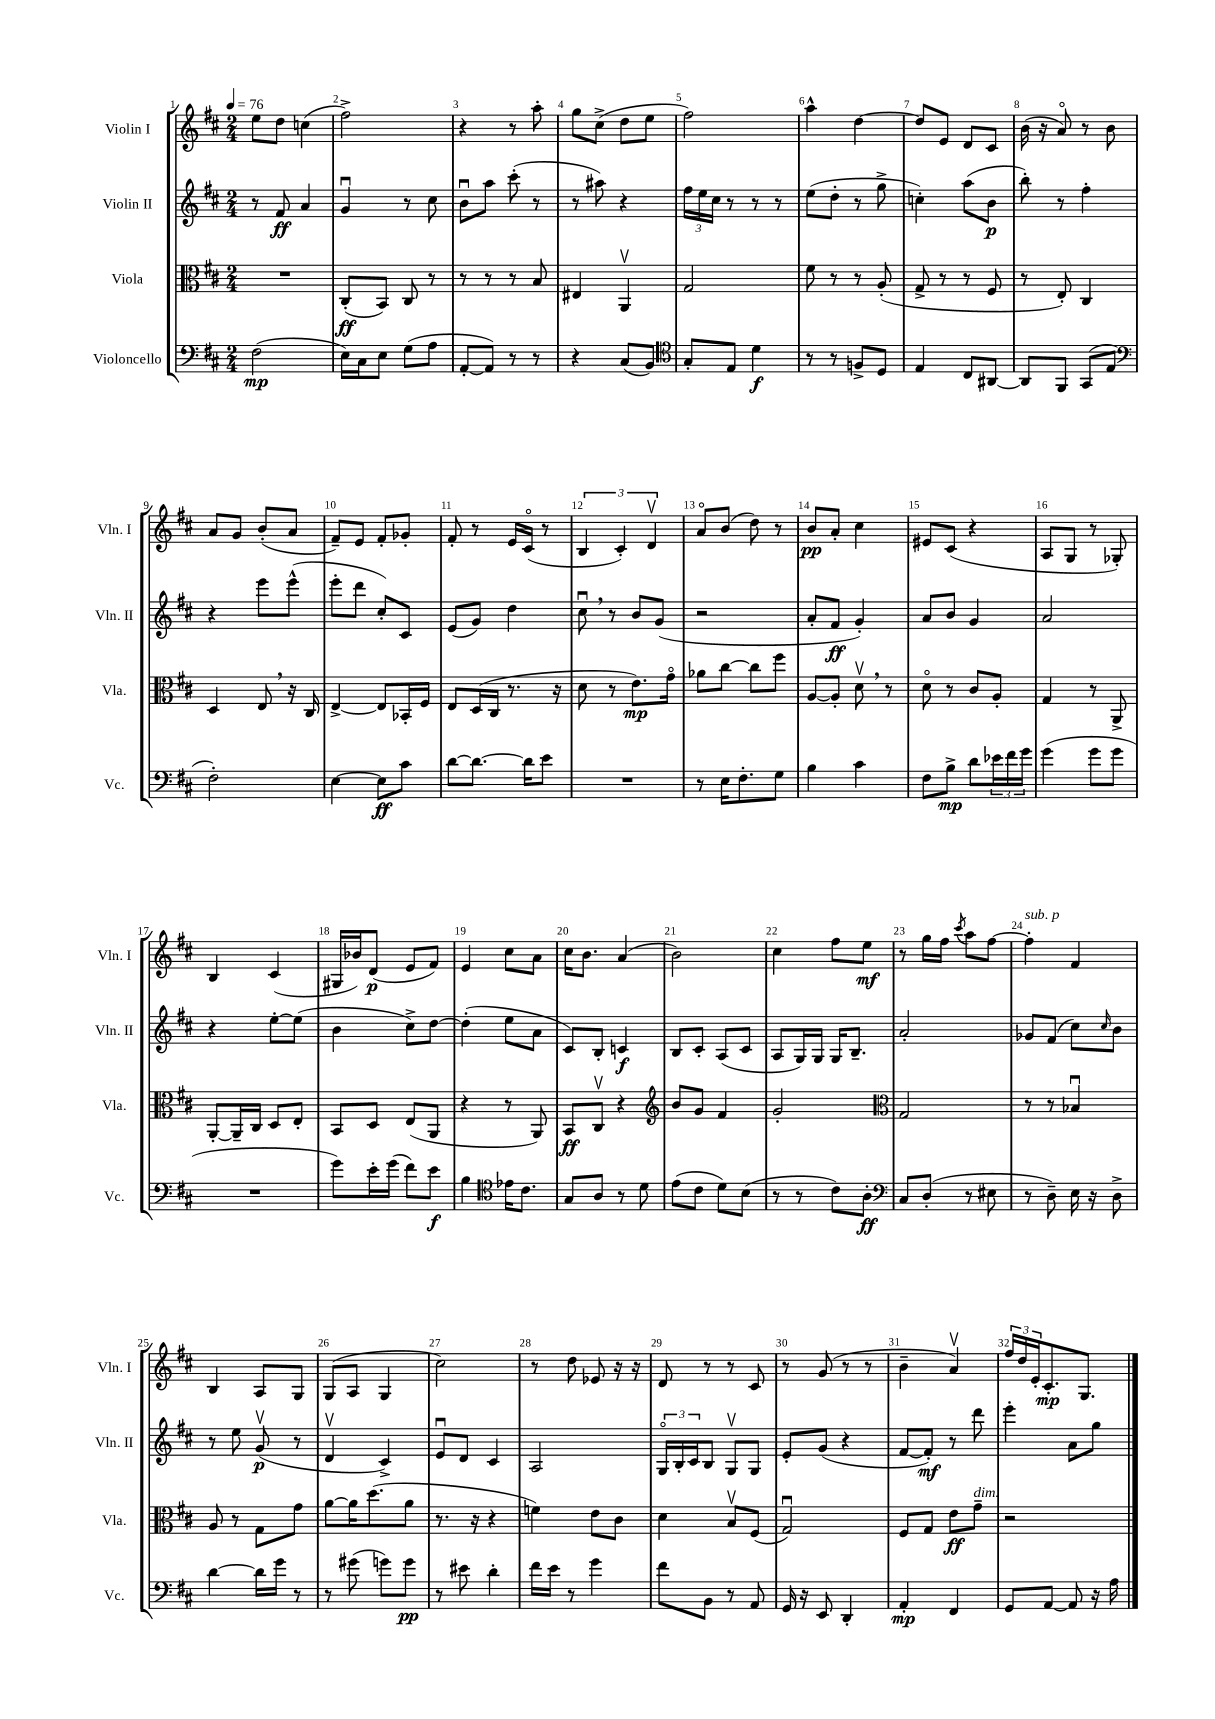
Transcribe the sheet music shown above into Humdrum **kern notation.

**kern	**dynam	**kern	**dynam	**kern	**dynam	**kern	**dynam
*part4	*part4	*part3	*part3	*part2	*part2	*part1	*part1
*staff4	*staff4	*staff3	*staff3	*staff2	*staff2	*staff1	*staff1
*I"Violoncello	*	*I"Viola	*	*I"Violin II	*	*I"Violin I	*
*I'Vc.	*	*I'Vla.	*	*I'Vln. II	*	*I'Vln. I	*
*clefF4	*	*clefC3	*	*clefG2	*	*clefG2	*
*k[f#c#]	*	*k[f#c#]	*	*k[f#c#]	*	*k[f#c#]	*
*M2/4	*	*M2/4	*	*M2/4	*	*M2/4	*
*MM76	*	*MM76	*	*MM76	*	*MM76	*
=1	=1	=1	=1	=1	=1	=1	=1
(2F#\	mp	2r	.	8r	.	8ee\L	.
.	.	.	.	8f#/	ff	8dd\J	.
.	.	.	.	4a/	.	(4ccn\	.
=2	=2	=2	=2	=2	=2	=2	=2
16E\LL)	.	(8C#'/L	ff	4gu/	.	2ff#^\)	.
16C#\J	.	.	.	.	.	.	.
8E\J	.	8BB/J)	.	.	.	.	.
(8G\L	.	8C#/	.	8r	.	.	.
8A\J	.	8r	.	8cc#\	.	.	.
=3	=3	=3	=3	=3	=3	=3	=3
[8AA'/L	.	8r	.	8bu\L	.	4r	.
8AA/J])	.	8r	.	8aa\J	.	.	.
8r	.	8r	.	(8ccc#'\	.	8r	.
8r	.	8B/	.	8r	.	8aa'\	.
=4	=4	=4	=4	=4	=4	=4	=4
4r	.	4E#X/	.	8r	.	8gg\L	.
.	.	.	.	8aa#X\)	.	(8cc#^\J	.
(8C#/L	.	4AAv/	.	4r	.	8dd\L	.
8BB/J)	.	.	.	.	.	8ee\J	.
=5	=5	=5	=5	=5	=5	=5	=5
*clefC4	*	*	*	*	*	*	*
8G'/L	.	2G/	.	24ff#\LL	.	2ff#\)	.
.	.	.	.	24ee\	.	.	.
.	.	.	.	24cc#\JJ	.	.	.
8E/J	.	.	.	8r	.	.	.
4d\	f	.	.	8r	.	.	.
.	.	.	.	8r	.	.	.
=6	=6	=6	=6	=6	=6	=6	=6
8r	.	8f#\	.	(8ee\L	.	4aa^^\	.
8r	.	8r	.	8dd'\J	.	.	.
8Fn^/L	.	8r	.	8r	.	[4dd\	.
8D/J	.	(8A'/	.	8gg^\	.	.	.
=7	=7	=7	=7	=7	=7	=7	=7
4E/	.	8G^/	.	4ccn'\)	.	8dd/L]	.
.	.	8r	.	.	.	8e/J	.
8C#/L	.	8r	.	(8aa\L	.	8d/L	.
[8AA#X/J	.	8F#/	.	8b\J	p	8c#/J	.
=8	=8	=8	=8	=8	=8	=8	=8
8AA#/L]	.	8r	.	8bb'\)	.	(16b\	.
.	.	.	.	.	.	16r	.
8FF#/J	.	8E'/)	.	8r	.	8a/)	.
(8GG/L	.	4C#/	.	4ff#'\	.	8r	.
8E/J	.	.	.	.	.	8b\	.
!!LO:LB:g=z
=9	=9	=9	=9	=9	=9	=9	=9
*clefF4	*	*	*	*	*	*	*
2F#'\)	.	4D/	.	4r	.	8a/L	.
.	.	.	.	.	.	8g/J	.
.	.	8E,/	.	8eee\L	.	(8b'/L	.
.	.	16r	.	(8eee^^\J	.	8a/J	.
.	.	16C#/	.	.	.	.	.
=10	=10	=10	=10	=10	=10	=10	=10
[4E\	.	[4E^/	.	8eee'\L	.	8f#~/L)	.
.	.	.	.	8ddd\J	.	8e/J	.
8E\L]	ff	8E/L]	.	8cc#'/L)	.	8f#'/L	.
8c#\J	.	16BB-X'/L	.	8c#/J	.	8g-X'/J	.
.	.	16F#/JJ	.	.	.	.	.
=11	=11	=11	=11	=11	=11	=11	=11
[8d\L	.	8E/L	.	(8e/L	.	8f#'/	.
8.d\J_	.	(16D/L	.	8g/J)	.	8r	.
.	.	16C#/JJ	.	.	.	.	.
.	.	8.r	.	4dd\	.	16e/LL	.
16d\KL]	.	.	.	.	.	(16c#/JJ	.
8e\J	.	.	.	.	.	8r	.
.	.	16r	.	.	.	.	.
=12	=12	=12	=12	=12	=12	=12	=12
2r	.	8d\	.	8cc#u,\	.	6B/	.
.	.	8r	.	8r	.	.	.
.	.	.	.	.	.	6c#'/)	.
.	.	8.e\L)	mp	8b/L	.	.	.
.	.	.	.	.	.	6dv/	.
.	.	.	.	(8g/J	.	.	.
.	.	16g\Jk	.	.	.	.	.
=13	=13	=13	=13	=13	=13	=13	=13
8r	.	8a-X\L	.	2r	.	8a/L	.
16E\KL	.	[8cc#\J	.	.	.	(8b/J	.
8.F#'\	.	.	.	.	.	.	.
.	.	8cc#\L]	.	.	.	8dd\)	.
8G\J	.	8ff#\J	.	.	.	8r	.
=14	=14	=14	=14	=14	=14	=14	=14
4B\	.	[8A/L	.	8a'/L	.	8b/L	pp
.	.	8A'/J]	.	8f#/J	ff	8a'/J	.
4c#\	.	8dv,\	.	4g'/)	.	4cc#\	.
.	.	8r	.	.	.	.	.
=15	=15	=15	=15	=15	=15	=15	=15
8F#\L	.	8d\	.	8a/L	.	8e#X/L	.
8B^\J	mp	8r	.	8b/J	.	(8c#/J	.
8d\L	.	8c#/L	.	4g/	.	4r	.
24e-X\L	.	8A'/J	.	.	.	.	.
24f#\	.	.	.	.	.	.	.
24g\JJ	.	.	.	.	.	.	.
=16	=16	=16	=16	=16	=16	=16	=16
(4g\	.	4G/	.	2a/	.	8A/L	.
.	.	.	.	.	.	8G/J	.
8g\L	.	8r	.	.	.	8r	.
8g\J	.	8AA^/	.	.	.	8G-X'/)	.
!!LO:LB:g=z
=17	=17	=17	=17	=17	=17	=17	=17
2r	.	[8AA'/L	.	4r	.	4B/	.
.	.	16AA~/L]	.	.	.	.	.
.	.	16C#/JJ	.	.	.	.	.
.	.	8D/L	.	[8ee'\L	.	(4c#/	.
.	.	8E'/J	.	(8ee\J]	.	.	.
=18	=18	=18	=18	=18	=18	=18	=18
8g\L)	.	8BB/L	.	4b\	.	16G#X/LL	.
.	.	.	.	.	.	16b-X/J)	.
16e'\L	.	8D/J	.	.	.	(8d/J	p
(16g\JJ	.	.	.	.	.	.	.
8f#\L)	.	(8E/L	.	8cc#^\L)	.	8e/L	.
8e\J	f	8AA/J	.	[8dd\J	.	8f#/J)	.
=19	=19	=19	=19	=19	=19	=19	=19
4B\	.	4r	.	(4dd'\]	.	4e/	.
*clefC4	*	*	*	*	*	*	*
16e-X\KL	.	8r	.	8ee\L	.	8cc#\L	.
8.c#\J	.	.	.	.	.	.	.
.	.	8AA/)	.	8a\J	.	8a\J	.
=20	=20	=20	=20	=20	=20	=20	=20
8G/L	.	8BB/L	ff	8c#/L)	.	16cc#\KL	.
.	.	.	.	.	.	8.b\J	.
8A/J	.	8C#v/J	.	8B'/J	.	.	.
8r	.	4r	.	4cn/	f	(4a/	.
8d\	.	.	.	.	.	.	.
=21	=21	=21	=21	=21	=21	=21	=21
*	*	*clefG2	*	*	*	*	*
(8e\L	.	8b/L	.	8B/L	.	2b\)	.
8c#\J	.	8g/J	.	8c#'/J	.	.	.
8d\L)	.	4f#/	.	(8A/L	.	.	.
(8B\J	.	.	.	8c#/J	.	.	.
=22	=22	=22	=22	=22	=22	=22	=22
8r	.	2g'/	.	8A/L	.	4cc#\	.
8r	.	.	.	16G/L)	.	.	.
.	.	.	.	16G/JJ	.	.	.
8c#\L)	.	.	.	16G/KL	.	8ff#\L	.
.	.	.	.	8.B~/J	.	.	.
8A'\J	ff	.	.	.	.	8ee\J	mf
=23	=23	=23	=23	=23	=23	=23	=23
*clefF4	*	*clefC3	*	*	*	*	*
8C#/L	.	2G/	.	2a'/	.	8r	.
(8D'/J	.	.	.	.	.	16gg\LL	.
.	.	.	.	.	.	16ff#\JJ	.
.	.	.	.	.	.	8qccc#/	.
8r	.	.	.	.	.	8aa\L	.
8E#X\	.	.	.	.	.	[8ff#\J	.
=24	=24	=24	=24	=24	=24	=24	=24
!	!	!	!	!	!	!LO:TX:a:i:t=sub. p	!
8r	.	8r	.	8g-X/L	.	4ff#'\]	.
8D~\)	.	8r	.	(8f#/J	.	.	.
16E\	.	4B-Xu/	.	8cc#\L)	.	4f#/	.
16r	.	.	.	.	.	.	.
.	.	.	.	16qqcc#/	.	.	.
8D^\	.	.	.	8b\J	.	.	.
!!LO:LB:g=z
=25	=25	=25	=25	=25	=25	=25	=25
[4d\	.	8A/	.	8r	.	4B/	.
.	.	8r	.	8ee\	.	.	.
16d\LL]	.	8G\L	.	(8gv/	p	8A/L	.
16g\JJ	.	.	.	.	.	.	.
8r	.	8g\J	.	8r	.	8G/J	.
=26	=26	=26	=26	=26	=26	=26	=26
8r	.	[8a\L	.	4dv/	.	(8G/L	.
(8g#X\	.	16a\K]	.	.	.	8A/J	.
.	.	(8.dd\	.	.	.	.	.
8gn\L)	.	.	.	4c#^/)	.	4G/	.
8g\J	pp	8a\J	.	.	.	.	.
=27	=27	=27	=27	=27	=27	=27	=27
8r	.	8.r	.	8eu/L	.	2cc#\)	.
8e#X\	.	.	.	8d/J	.	.	.
.	.	16r	.	.	.	.	.
4d'\	.	4r	.	4c#/	.	.	.
=28	=28	=28	=28	=28	=28	=28	=28
16f#\LL	.	4fn\)	.	2A/	.	8r	.
16e\JJ	.	.	.	.	.	.	.
8r	.	.	.	.	.	8dd\	.
4g\	.	8e\L	.	.	.	8e-X/	.
.	.	8c#\J	.	.	.	16r	.
.	.	.	.	.	.	16r	.
=29	=29	=29	=29	=29	=29	=29	=29
8f#\L	.	4d\	.	24G/LL	.	8d/	.
.	.	.	.	24B'/	.	.	.
.	.	.	.	24c#/J	.	.	.
8BB\J	.	.	.	8B/J	.	8r	.
8r	.	8Bv/L	.	8Gv/L	.	8r	.
8AA/	.	(8F#/J	.	8G/J	.	8c#/	.
=30	=30	=30	=30	=30	=30	=30	=30
16GG/	.	2Gu/)	.	8e'/L	.	8r	.
16r	.	.	.	.	.	.	.
8EE/	.	.	.	(8g/J	.	(8g/	.
4DD'/	.	.	.	4r	.	8r	.
.	.	.	.	.	.	8r	.
=31	=31	=31	=31	=31	=31	=31	=31
4AA'/	mp	8F#/L	.	[8f#/L	.	4b~\	.
.	.	8G/J	.	8f#'/J])	mf	.	.
4FF#/	.	8e\L	ff	8r	.	4av/)	.
!	!	!LO:TX:a:i:t=dim.	!	!	!	!	!
.	.	8g~\J	.	8ddd\	.	.	.
=32	=32	=32	=32	=32	=32	=32	=32
8GG/L	.	2r	.	4eee'\	.	24ff#/LL	.
.	.	.	.	.	.	24dd/	.
.	.	.	.	.	.	24e'/J	.
[8AA/J	.	.	.	.	.	8.c#'/	mp
8AA/]	.	.	.	8a\L	.	.	.
.	.	.	.	.	.	8.G/J	.
16r	.	.	.	8gg\J	.	.	.
16A\	.	.	.	.	.	.	.
==	==	==	==	==	==	==	==
*-	*-	*-	*-	*-	*-	*-	*-
